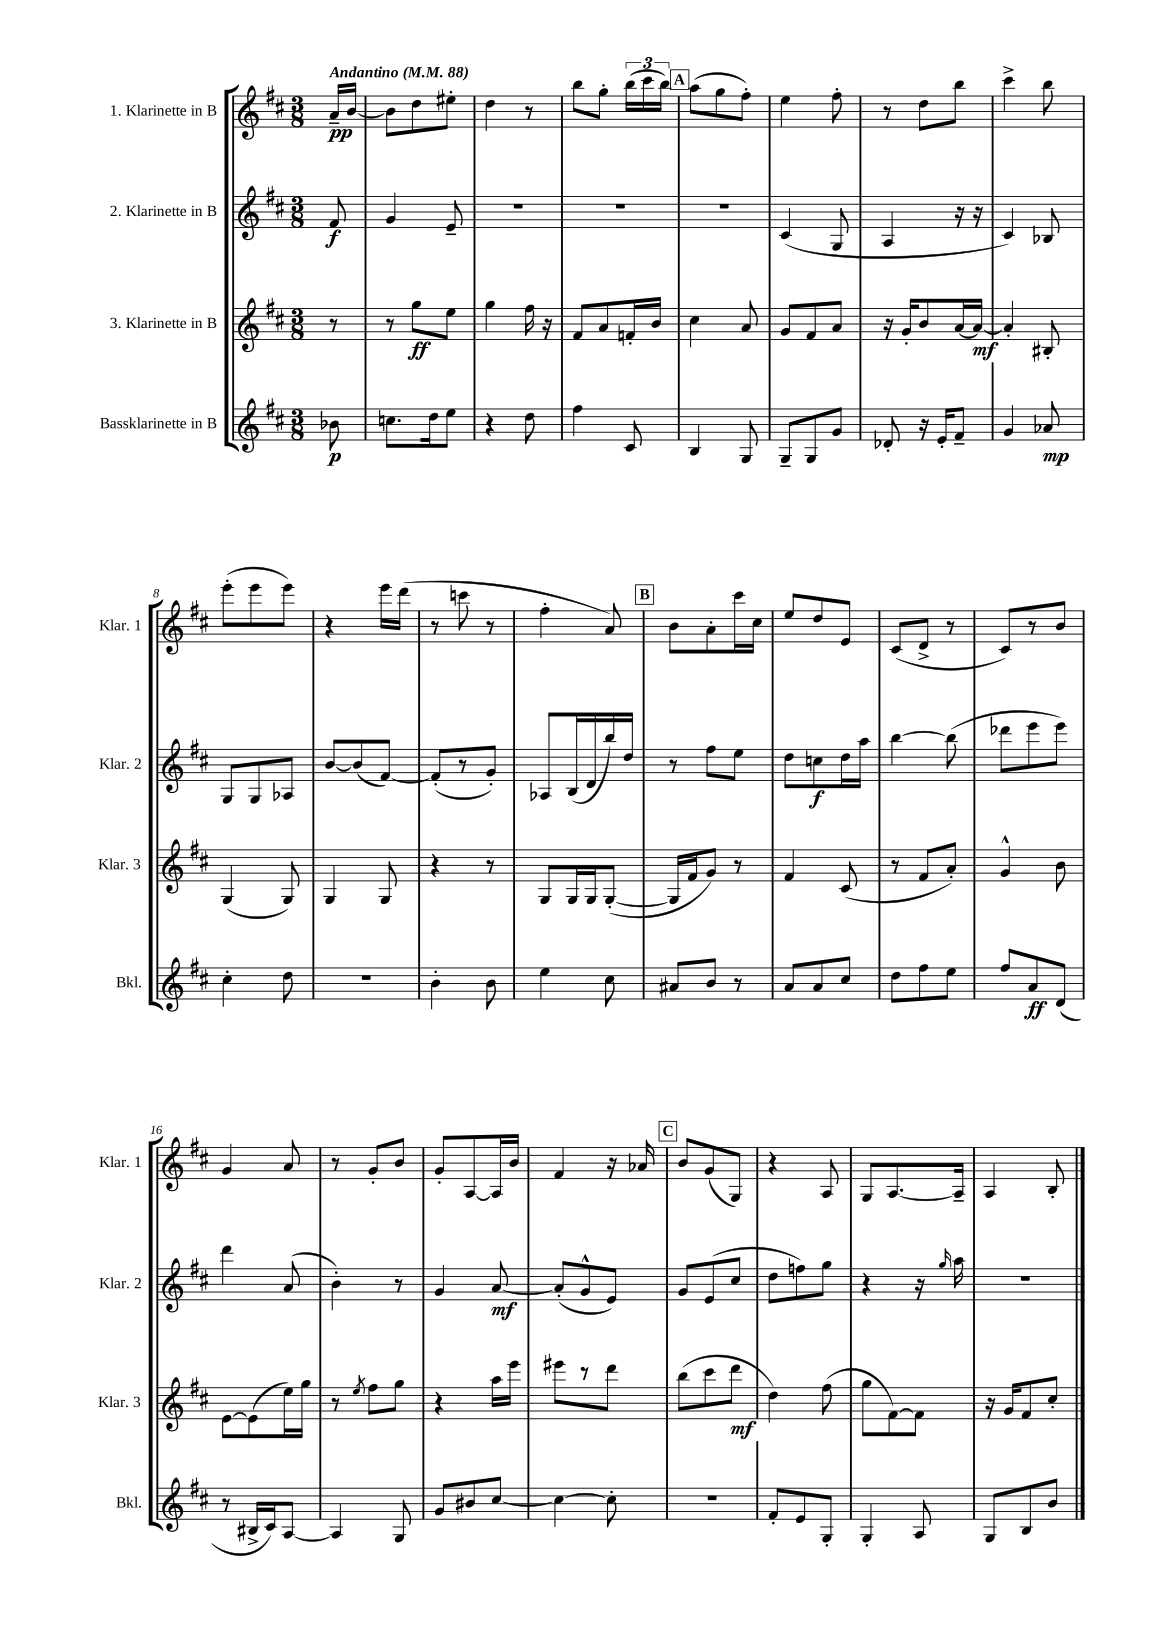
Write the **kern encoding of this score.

**kern	**kern	**kern	**kern
*staff4	*staff3	*staff2	*staff1
*clefG2	*clefG2	*clefG2	*clefG2
*k[f#c#]	*k[f#c#]	*k[f#c#]	*k[f#c#]
*M3/8	*M3/8	*M3/8	*M3/8
*MM88	*MM88	*MM88	*MM88
8b-\	8r	8f#/	16a~/LL
.	.	.	[16b/JJ
=	=	=	=
8.cc\L	8r	4g/	8b\]L
.	8gg\L	.	8dd\
16dd\k	.	.	.
8ee\J	8ee\J	8e~/	8ee#'\J
=	=	=	=
4r	4gg\	4.r	4dd\
8dd\	16ff#\	.	8r
.	16r	.	.
=	=	=	=
4ff#\	8f#/L	4.r	8bb\L
.	8a/	.	8gg'\J
8c#/	16f'/L	.	(24bb\LL
.	.	.	24ccc#\
.	16b/JJ	.	.
.	.	.	24bb\JJ)
=	=	=	=
4B/	4cc#\	4.r	(8aa\L
.	.	.	8gg\
8G/	8a/	.	8ff#'\J)
=	=	=	=
8G~/L	8g/L	(4c#/	4ee\
8G/	8f#/	.	.
8g/J	8a/J	8G/	8ff#'\
=	=	=	=
8d-'/	16r	4A/	8r
.	16g'/LK	.	.
16r	8b/	.	8dd\L
16e'/LK	.	.	.
8f#~/J	[16a/L	16r	8bb\J
.	16a/_JJ	16r	.
=	=	=	=
4g/	4a'/]	4c#/)	4ccc#^\
8a-/	8B#'/	8B-/	8bb\
=	=	=	=
4cc#'\	(4G/	8G/L	(8eee'\L
.	.	8G/	8eee\
8dd\	8G/)	8A-/J	8eee\J)
=	=	=	=
4.r	4G/	[8b/L	4r
.	.	(8b/]	.
.	8G/	[8f#/J)	16eee\LL
.	.	.	(16ddd\JJ
=	=	=	=
4b'\	4r	(8f#'/]L	8r
.	.	8r	8ccc\
8b\	8r	8g'/J)	8r
=	=	=	=
4ee\	8G/L	8A-/L	4ff#'\
.	16G/L	(16B/L	.
.	16G/J	16d/	.
8cc#\	([8G'/J	16bb/)	8a/)
.	.	16dd/JJ	.
=	=	=	=
8a#/L	16G/]LL	8r	8b\L
.	16f#/J	.	.
8b/J	8g/J)	8ff#\L	8a'\
8r	8r	8ee\J	16ccc#\L
.	.	.	16cc#\JJ
=	=	=	=
8a/L	4f#/	8dd\L	8ee/L
8a/	.	8cc\	8dd/
8cc#/J	(8c#/	16dd\L	8e/J
.	.	16aa\JJ	.
=	=	=	=
8dd\L	8r	[4bb\	(8c#/L
8ff#\	8f#/L	.	8d^/J
8ee\J	8a'/J)	(8bb\]	8r
=	=	=	=
8ff#/L	4g^^/	8ddd-\L	8c#/L)
8a/	.	8eee\	8r
(8d/J	8b\	8eee\J)	8b/J
=	=	=	=
8r	[8e\L	4ddd\	4g/
16B#^/LL	(8e\]	.	.
16c#/J)	.	.	.
[8A/J	16ee\L)	(8a/	8a/
.	16gg\JJ	.	.
=	=	=	=
4A/]	8r	4b'\)	8r
.	8qee/	.	.
.	8ff#\L	.	8g'/L
8G/	8gg\J	8r	8b/J
=	=	=	=
8g/L	4r	4g/	8g'/L
8b#/	.	.	[8A/
[8cc#/J	16aa\LL	[8a/	16A/]L
.	16eee\JJ	.	16b/JJ
=	=	=	=
4cc#\_	8eee#\L	(8a'/]L	4f#/
.	8r	8g^^/	.
8cc#'\]	8ddd\J	8e/J)	16r
.	.	.	16a-/
=	=	=	=
4.r	(8bb\L	8g/L	8b/L
.	8ccc#\	(8e/	(8g/
.	8ddd\J	8cc#/J	8G/J)
=	=	=	=
8f#'/L	4dd\)	8dd\L	4r
8e/	.	8ff\)	.
8G'/J	(8ff#\	8gg\J	8A/
=	=	=	=
4G'/	8gg\L	4r	8G/L
.	[8f#\)	.	[8.A/
8A/	8f#\]J	16r	.
.	.	16qqgg/	.
.	.	16aa\	16A~/]Jk
=	=	=	=
8G/L	16r	4.r	4A/
.	16g/LK	.	.
8B/	8f#/	.	.
8b/J	8cc#'/J	.	8B'/
==	==	==	==
*-	*-	*-	*-
